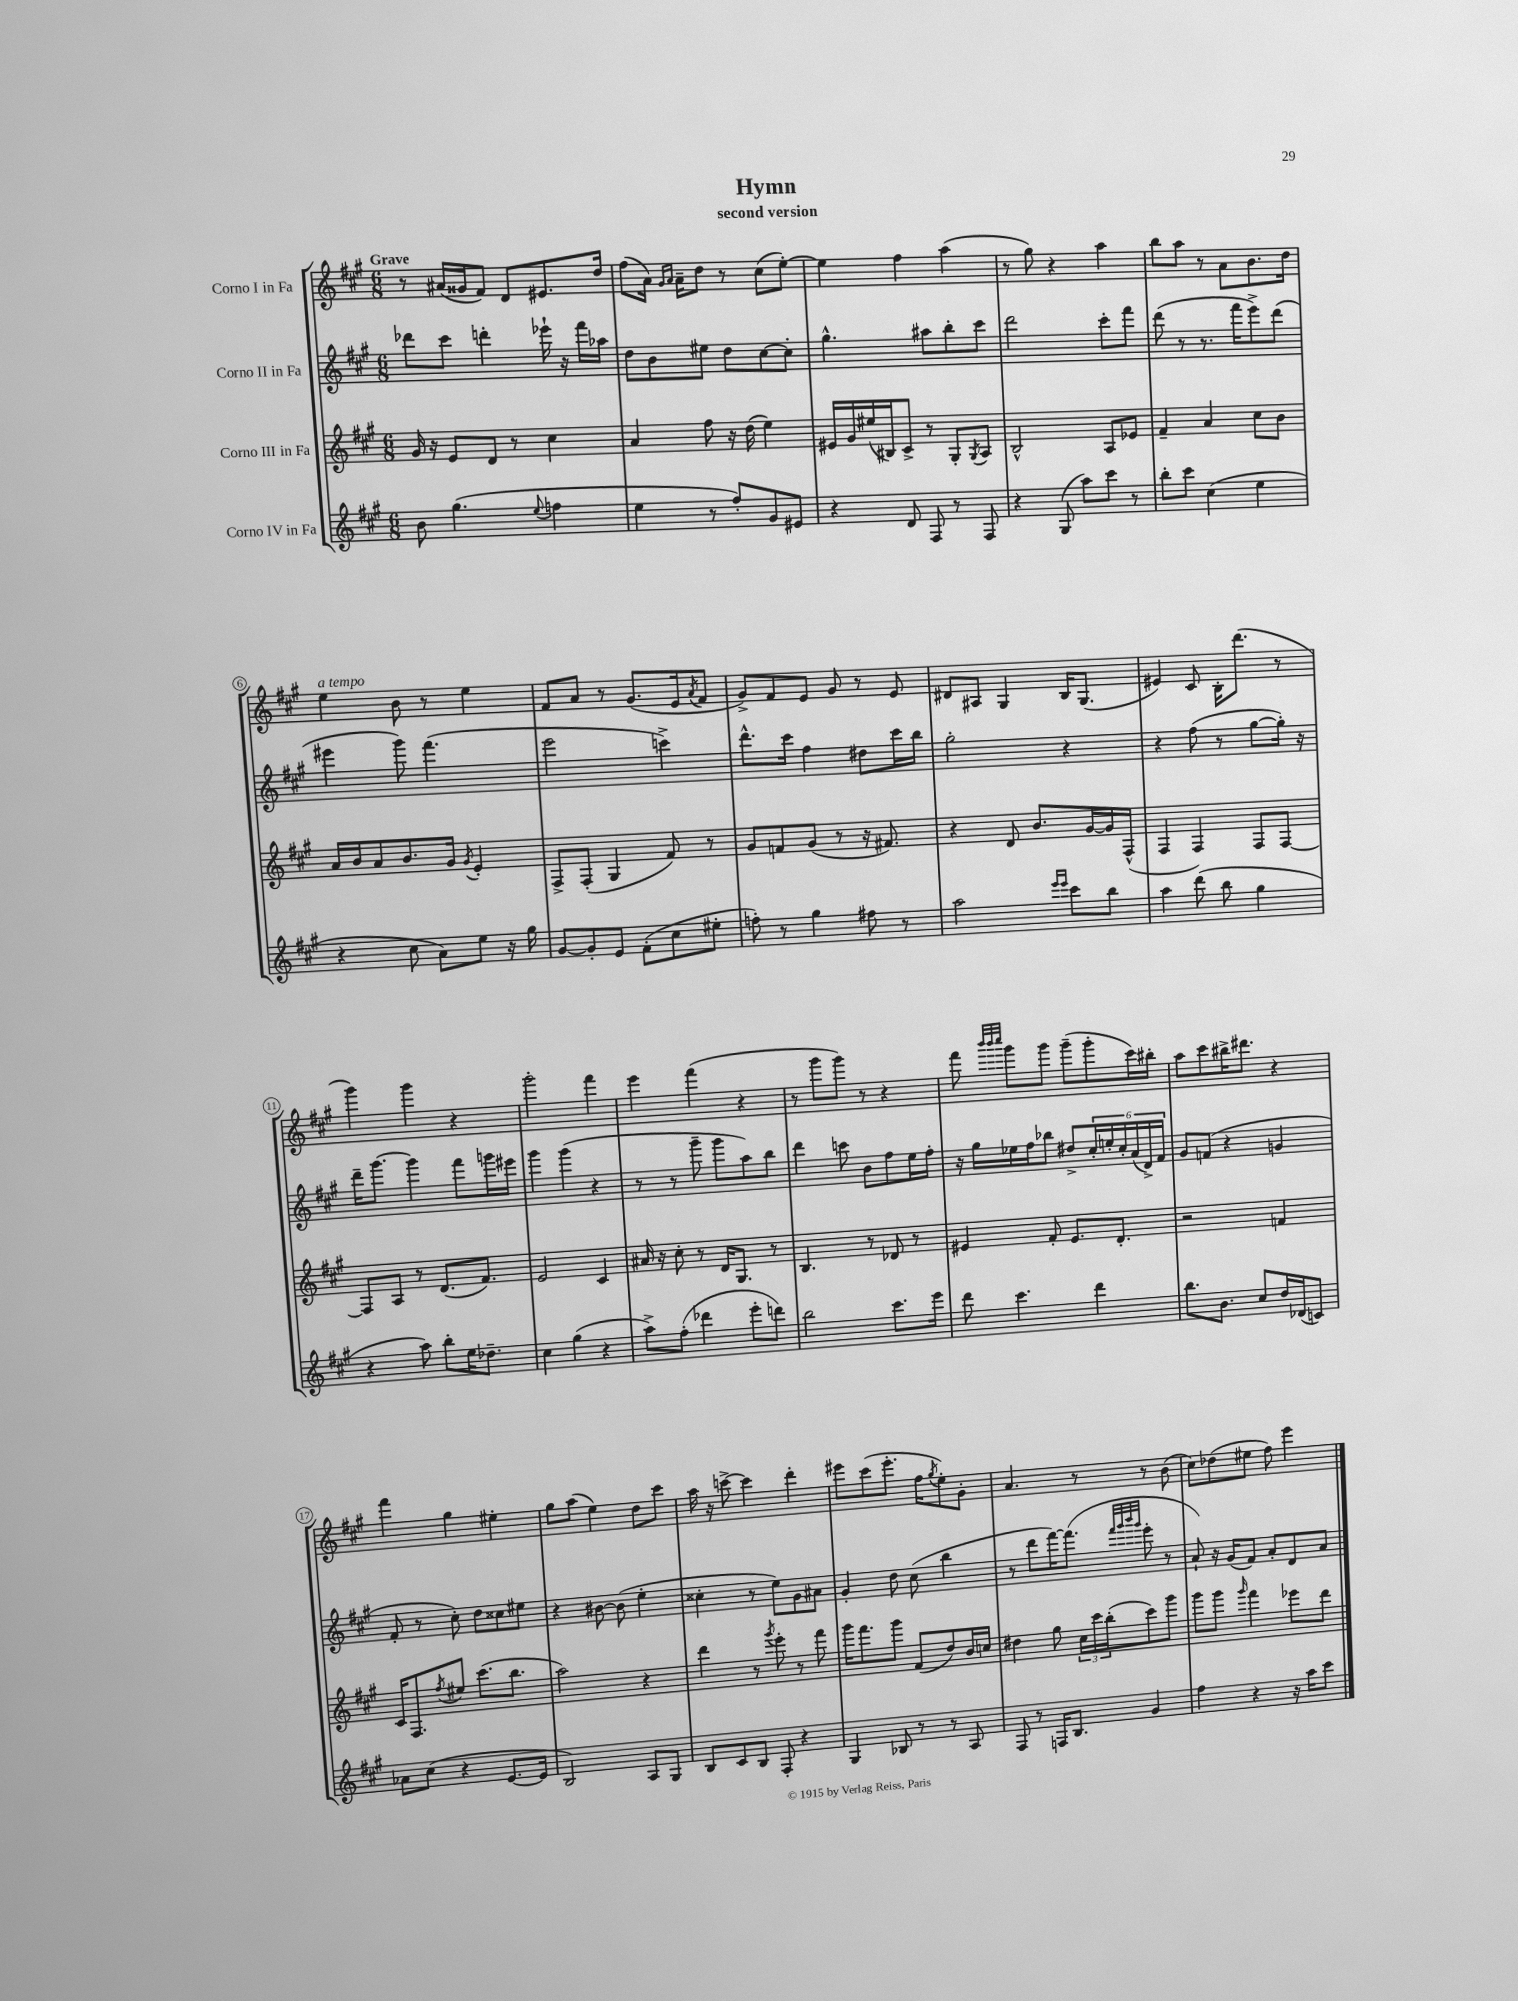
\header { title = "Hymn" subtitle = "second version" }
<<
\new StaffGroup <<
\new Staff = "s0" \with { instrumentName = "Corno I in Fa" } {
    \clef treble \key a \major \numericTimeSignature \time 6/8 \tempo "Grave"
    r8 ais'16( gisis'16 fis'8) d'8 eis'8. d''16 |
    fis''8( a'16) \grace { gis'16 a'16 } a'16-- d''8 r8 cis''8( e''8~-.) |
    e''4 fis''4 a''4( |
    r8 gis''8) r4 a''4 |
    b''8 a''8 r8 a'8 b'8. d''16 |
    e''4^\markup { \italic "a tempo" } b'8 r8 e''4 |
    fis'8 a'8 r8 gis'8.( e'16 \acciaccatura { a'8 } fis'8 |
    gis'8->) fis'8 e'8 gis'8 r8 e'8 |
    dis'8 ais8 gis4 b16 gis8.( |
    eis'4) cis'8 b16-. d'''8.( r8 |
    gis'''4) gis'''4 r4 |
    gis'''2-. fis'''4 |
    e'''4 fis'''4( r4 |
    r8 gis'''8 gis'''8) r8 r4 |
    fis'''8 \grace { b'''32 b'''32 cis''''32 } gis'''8 gis'''8 gis'''8--( gis'''8-. cis'''16) bis''16-. |
    a''8 cis'''8 bis''16-> dis'''8. r4 |
    fis'''4 gis''4 eis''4-. |
    gis''8 a''8( e''4) d''8 cis'''8 |
    a''16 r16 c'''8~-> c'''4 d'''4-. |
    eis'''8 cis'''8( eis'''8.-. fis''16 \acciaccatura { gis''8 } e''8-.) gis'8-. |
    a'4. r8 r8 b'8( |
    cis''8) des''8( eis''8 fis''8) e'''4 \bar "|." |
}
\new Staff = "s1" \with { instrumentName = "Corno II in Fa" } {
    \clef treble \key a \major \numericTimeSignature \time 6/8
    des'''8 cis'''8 d'''4-. ees'''16-! r16 fis'''16 aes''16 |
    d''8 b'8 eis''8 d''8 cis''8~ cis''8-. |
    gis''4.-^ ais''8 b''8-. cis'''8 |
    d'''2 cis'''8-. fis'''8 |
    d'''8( r8 r8. fis'''16 e'''8->) d'''8( |
    eis'''4 gis'''8) fis'''4.( |
    e'''2 c'''4->) |
    d'''8.-^ cis'''16 fis''4 dis''8 cis'''16 b''16 |
    gis''2-. r4 |
    r4 fis''8( r8 gis''8~ gis''16-.) r16 |
    d'''16-- gis'''8.~ gis'''4 fis'''8 g'''16 eis'''16 |
    gis'''4 gis'''4( r4 |
    r8 r8 gis'''8-- gis'''8 a''8) b''8 |
    d'''4 c'''8 b'8 fis''8 e''16 fis''16-. |
    r16 gis''16 ees''16 fis''16 bes''8 dis''8-> \tuplet 6/4 { cis''16-. e''16-. cis''16-. a'16( d'16->) fis'16 } |
    gis'8 f'8( r4 g'4 |
    fis'8-. r8 cis''8-.) d''8 cisis''8 eis''8 |
    r4 bis'8~ bis'8( e''4-. |
    cisis''4-. r8 e''8) gis'8 ais'8 |
    gis'4-. d''8 cis''8( b''4 |
    r8 d'''8 fis'''16~) fis'''8.( \grace { fis'''32 gis'''32 b'''32 gis'''32 } e'''8-. r8 |
    a'8-!) r16 gis'16( fis'8) a'8-. d'8 a'8 \bar "|." |
}
\new Staff = "s2" \with { instrumentName = "Corno III in Fa" } {
    \clef treble \key a \major \numericTimeSignature \time 6/8
    gis'16 r16 e'8 d'8 r8 cis''4 |
    a'4 fis''8 r16 d''16( e''4) |
    eis'16 gis'16 eis''16( bis16) cis'8-> r8 gis8-. \acciaccatura { gis8 } a8 |
    b2-^ a8 ees'8 |
    fis'4-- a'4 cis''8 b'8 |
    a'16 b'16 a'8 b'8. gis'16 \acciaccatura { gis'8 } e'4-. |
    fis8-> fis8-.( gis4 fis'8) r8 |
    gis'8 f'8 gis'8( r8 r16 fis'8.) |
    r4 d'8 b'8. gis'16~ gis'16 fis16-^( |
    fis4 fis4) fis8 fis8~ |
    fis8 a8 r8 d'8.( fis'8.) |
    e'2 cis'4 |
    ais'16 r16 cis''8-. r8 d'16 gis8. r8 |
    b4. r8 des'8 r8 |
    eis'4 fis'8-. eis'8. d'8.-. |
    r2 f'4 |
    cis'16 fis8. \acciaccatura { fis''8 } eis''8 cis'''8.( b''8. |
    a''2) r4 |
    d'''4 r8 \acciaccatura { gis'''8 } e'''8-. r8 fis'''8 |
    gis'''16 fis'''8. gis'''8 fis'8( d''8) b'16 c''16 |
    dis''4 gis''8 \tuplet 3/2 { cis''16 cis'''16 b''16-.( } cis'''8) gis'''8 |
    gis'''8 gis'''8 \grace { gis'''16 } fis'''4 ees'''8 d'''8 \bar "|." |
}
\new Staff = "s3" \with { instrumentName = "Corno IV in Fa" } {
    \clef treble \key a \major \numericTimeSignature \time 6/8
    b'8 gis''4.( \appoggiatura { e''8 } f''4 |
    e''4 r8 fis''8-.) gis'8 eis'8 |
    r4 d'8 fis8 r8 fis8 |
    r4 gis8( a''8) cis'''8 r8 |
    b''8-. cis'''8 cis''4( e''4 |
    r4 cis''8 a'8) e''8 r16 gis''16 |
    gis'8~ gis'8-. e'8 fis'8-.( cis''8 eis''8-. |
    f''8-.) r8 gis''4 fis''8 r8 |
    a''2 \grace { e'''16 e'''16 } cis'''8 b''8 |
    a''4 d'''8( b''8 gis''4 |
    r4 a''8) b''8-. e''16 des''8.-- |
    cis''4 gis''4( r4 |
    a''8->) fis''8-.( des'''4 e'''8-. d'''8) |
    b''2 cis'''8. e'''16 |
    d'''8 cis'''4. d'''4 |
    b''8. b'8. cis''8 d''16 des'16( c'8) |
    aes'8 cis''8( r4 e'8.~ e'16 |
    b2) a8 gis8 |
    b8 cis'8 b8 fis8-. r4 |
    gis4 bes8 r8 r8 a8 |
    fis8 r8 f16 b8. gis'4 |
    fis''4 r4 r16 a''16 cis'''8 \bar "|." |
}
>>
>>
\layout { \context { \Score \override BarNumber.stencil = #(make-stencil-circler 0.1 0.3 ly:text-interface::print) } }
